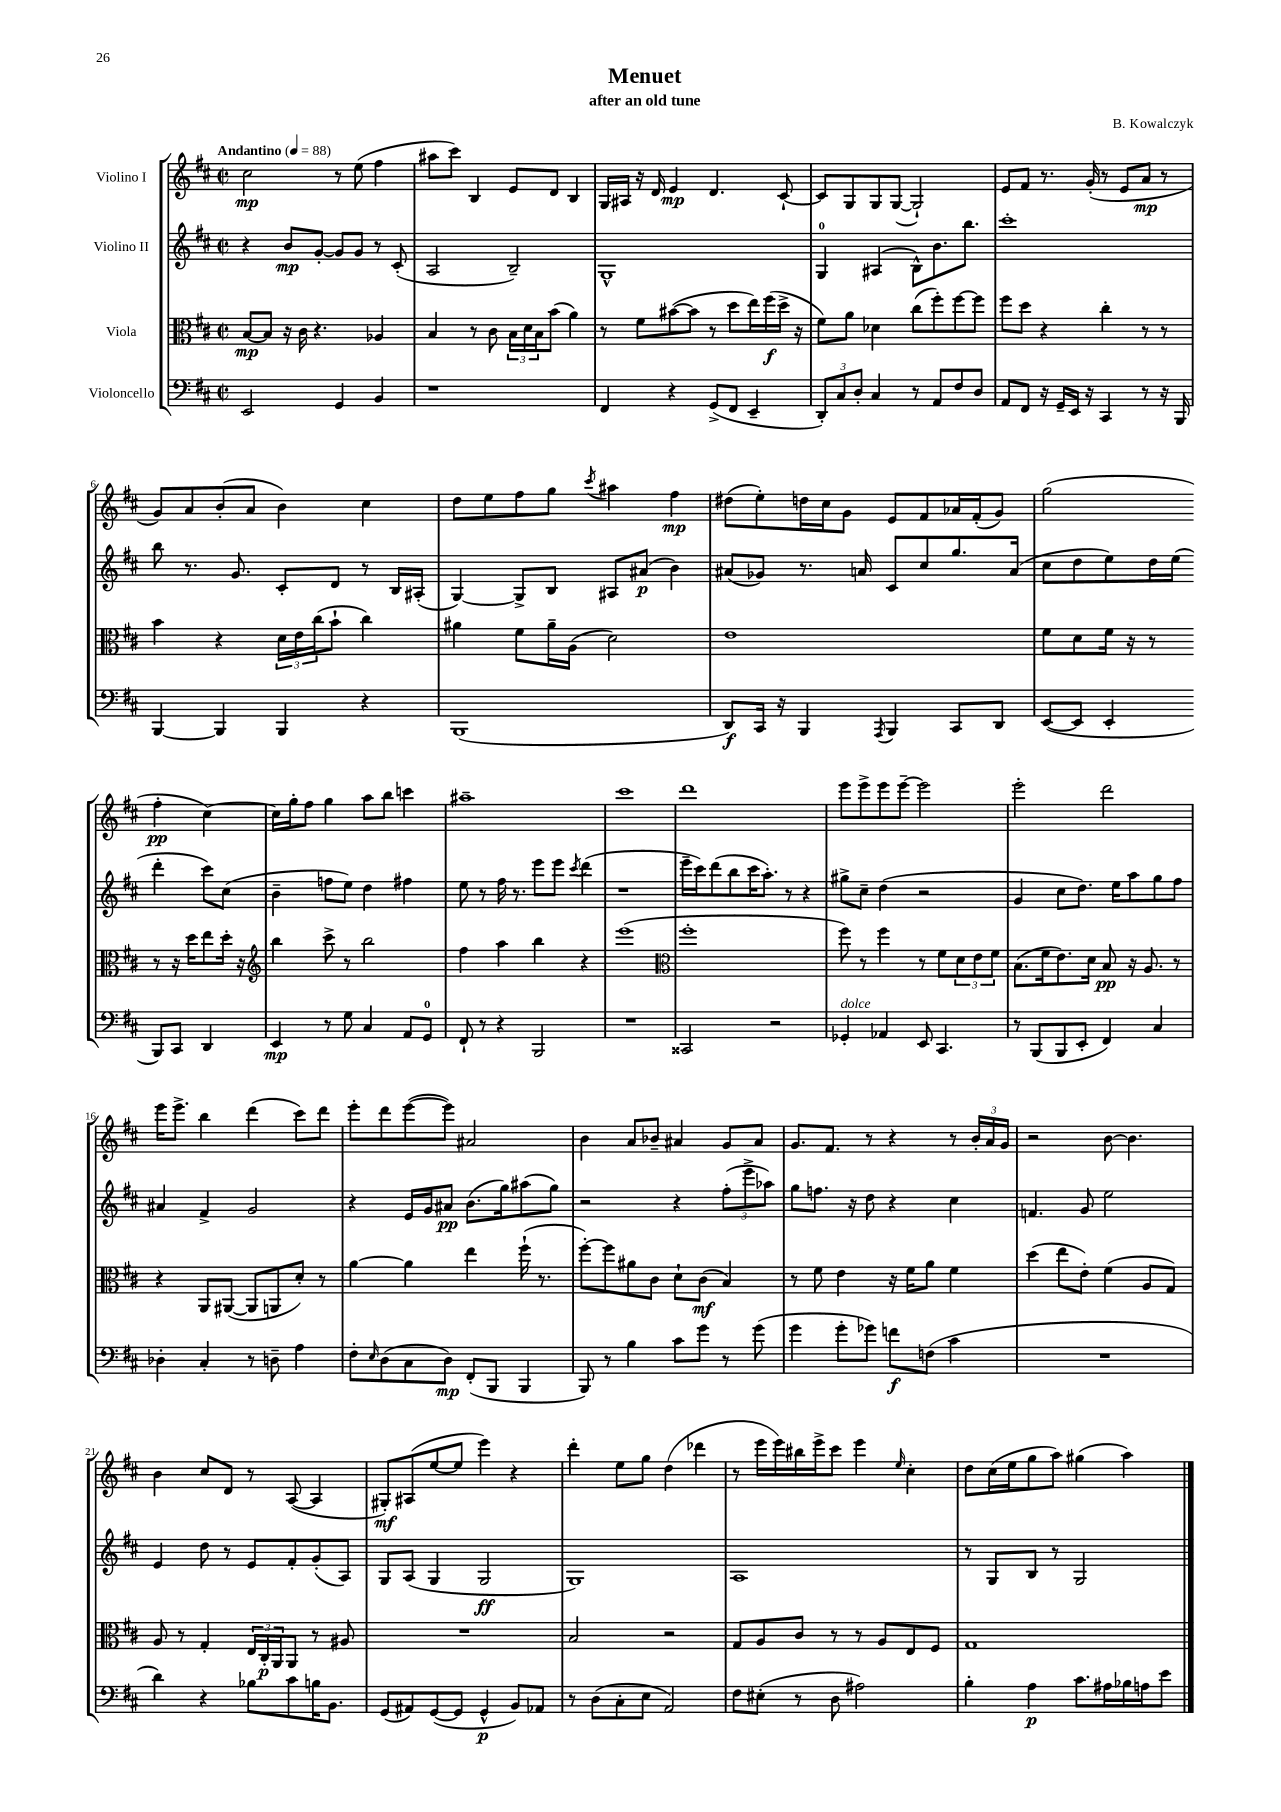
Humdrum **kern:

**kern	**dynam	**kern	**dynam	**kern	**dynam	**kern	**dynam
*part4	*part4	*part3	*part3	*part2	*part2	*part1	*part1
*staff4	*staff4	*staff3	*staff3	*staff2	*staff2	*staff1	*staff1
*I"Violoncello	*	*I"Viola	*	*I"Violino II	*	*I"Violino I	*
*clefF4	*	*clefC3	*	*clefG2	*	*clefG2	*
*k[f#c#]	*	*k[f#c#]	*	*k[f#c#]	*	*k[f#c#]	*
*M2/2	*	*M2/2	*	*M2/2	*	*M2/2	*
*met(c|)	*	*met(c|)	*	*met(c|)	*	*met(c|)	*
*MM88	*	*MM88	*	*MM88	*	*MM88	*
=1	=1	=1	=1	=1	=1	=1	=1
!	!	!	!	!	!	!LO:TX:a:B:t=Andantino	!
2EE/	.	[8B/L	mp	4r	.	2cc#\	mp
.	.	8B/J]	.	.	.	.	.
.	.	16r	.	8b/L	mp	.	.
.	.	16c#\	.	.	.	.	.
.	.	4.r	.	[8g'/J	.	.	.
4GG/	.	.	.	8g/L]	.	8r	.
.	.	.	.	8g/J	.	(8ee\	.
4BB/	.	4A-X/	.	8r	.	4ff#\	.
.	.	.	.	(8c#'/	.	.	.
=2	=2	=2	=2	=2	=2	=2	=2
1r	.	4B/	.	2A/	.	8aa#X\L	.
.	.	.	.	.	.	8ccc#\J)	.
.	.	8r	.	.	.	4B/	.
.	.	8c#\	.	.	.	.	.
.	.	24B\LL	.	2B~/)	.	8e/L	.
.	.	24d\	.	.	.	.	.
.	.	24B\J	.	.	.	.	.
.	.	(8b\J	.	.	.	8d/J	.
.	.	4a\)	.	.	.	4B/	.
=3	=3	=3	=3	=3	=3	=3	=3
4FF#/	.	8r	.	1G^^	.	16G/LL	.
.	.	.	.	.	.	16A#X/JJ	.
.	.	8f#\L	.	.	.	16r	.
.	.	.	.	.	.	16d/	.
4r	.	([8b#X\	.	.	.	4e/	mp
.	.	8b#\J]	.	.	.	.	.
(8GG^/L	.	8r	.	.	.	4.d/	.
8FF#/J	.	8dd\L	.	.	.	.	.
4EE~/	.	16ee\L)	.	.	.	.	.
.	.	(16ff#\	f	.	.	.	.
.	.	16dd^\JJ	.	.	.	[8c#`/	.
.	.	16r	.	.	.	.	.
=4	=4	=4	=4	=4	=4	=4	=4
12DD'/L)	.	8f#\L)	.	4G/	.	8c#/L]	.
12C#/	.	.	.	.	.	.	.
.	.	8a\J	.	.	.	8G/	.
12D'/J	.	.	.	.	.	.	.
4C#/	.	4d-X\	.	(4A#X/	.	8G/	.
.	.	.	.	.	.	([8G/J	.
8r	.	(8cc#\L	.	8B^^\L)	.	2G`/])	.
8AA/L	.	8ff#'\)	.	8.b\	.	.	.
8F#/	.	[8ff#\	.	.	.	.	.
.	.	.	.	8.bb\J	.	.	.
8D/J	.	8ff#\J]	.	.	.	.	.
=5	=5	=5	=5	=5	=5	=5	=5
8AA/L	.	8ff#\L	.	1ccc#'	.	8e/L	.
8FF#/J	.	8dd\J	.	.	.	8f#/J	.
16r	.	4r	.	.	.	8.r	.
16GG~/LL	.	.	.	.	.	.	.
16EE/JJ	.	.	.	.	.	.	.
16r	.	.	.	.	.	(16g'/	.
4CC#/	.	4cc#'\	.	.	.	8r	.
.	.	.	.	.	.	8e/L	.
8r	.	8r	.	.	.	8a/J	mp
16r	.	8r	.	.	.	8r	.
16BBB/	.	.	.	.	.	.	.
!!LO:LB:g=z
=6	=6	=6	=6	=6	=6	=6	=6
[4BBB/	.	4b\	.	8bb\	.	8g/L)	.
.	.	.	.	8.r	.	8a/	.
4BBB/]	.	4r	.	.	.	(8b'/	.
.	.	.	.	8.g/	.	.	.
.	.	.	.	.	.	8a/J	.
4BBB/	.	24d\LL	.	8c#'/L	.	4b\)	.
.	.	24e\	.	.	.	.	.
.	.	(24cc#\J	.	.	.	.	.
.	.	8b`\J	.	8d/J	.	.	.
4r	.	4cc#\)	.	8r	.	4cc#\	.
.	.	.	.	16B/LL	.	.	.
.	.	.	.	(16A#X'/JJ	.	.	.
=7	=7	=7	=7	=7	=7	=7	=7
(1BBB	.	4a#X\	.	[4G/)	.	8dd\L	.
.	.	.	.	.	.	8ee\	.
.	.	8f#\L	.	8G^/L]	.	8ff#\	.
.	.	16a#~\L	.	8B/J	.	8gg\J	.
.	.	(16A\JJ	.	.	.	.	.
.	.	.	.	.	.	8qccc#/	.
.	.	2d\)	.	8A#X/L	.	4aa#X\	.
.	.	.	.	(8a#X/J	p	.	.
.	.	.	.	4b\)	.	4ff#\	mp
=8	=8	=8	=8	=8	=8	=8	=8
8DD/L)	f	1e	.	(8a#X/L	.	(8dd#X\L	.
16CC#/Jk	.	.	.	8g-X/J)	.	8ee'\)	.
16r	.	.	.	.	.	.	.
4BBB/	.	.	.	8.r	.	16ddn\L	.
.	.	.	.	.	.	16cc#\J	.
.	.	.	.	.	.	8g\J	.
.	.	.	.	16an/	.	.	.
8qAAA/	.	.	.	.	.	.	.
4BBB/	.	.	.	8c#/L	.	8e/L	.
.	.	.	.	8cc#/	.	8f#/	.
8CC#/L	.	.	.	8.gg/	.	16a-X/L	.
.	.	.	.	.	.	(16f#'/J	.
8DD/J	.	.	.	.	.	8g/J)	.
.	.	.	.	(16a/Jk	.	.	.
=9	=9	=9	=9	=9	=9	=9	=9
([8EE/L	.	8f#\L	.	8cc#\L	.	(2gg\	.
8EE/J]	.	8d\	.	8dd\	.	.	.
4EE'/	.	16f#\Jk	.	8ee\)	.	.	.
.	.	16r	.	.	.	.	.
.	.	8r	.	16dd\L	.	.	.
.	.	.	.	(16ee\JJ	.	.	.
8BBB/L)	.	8r	.	4ddd'\	.	4ff#'\	pp
8CC#/J	.	16r	.	.	.	.	.
.	.	16dd\KL	.	.	.	.	.
4DD/	.	8ee\	.	8ccc#\L)	.	[4cc#\)	.
.	.	16dd'\Jk	.	(8cc#\J	.	.	.
.	.	16r	.	.	.	.	.
!!LO:LB:g=z
=10	=10	=10	=10	=10	=10	=10	=10
*	*	*clefG2	*	*	*	*	*
4EE/	mp	4bb\	.	4b~\	.	16cc#\LL]	.
.	.	.	.	.	.	16gg'\J	.
.	.	.	.	.	.	8ff#\J	.
8r	.	8ccc#^\	.	8ffn\L	.	4gg\	.
8G\	.	8r	.	8ee\J)	.	.	.
4C#/	.	2bb\	.	4dd\	.	8aa\L	.
.	.	.	.	.	.	8bb\J	.
8AA/L	.	.	.	4ff#X\	.	4cccn\	.
8GG/J	.	.	.	.	.	.	.
=11	=11	=11	=11	=11	=11	=11	=11
8FF#`/	.	4ff#\	.	8ee\	.	1aa#X~	.
8r	.	.	.	8r	.	.	.
4r	.	4aa\	.	16ff#\	.	.	.
.	.	.	.	8.r	.	.	.
2BBB/	.	4bb\	.	8eee\L	.	.	.
.	.	.	.	8eee\J	.	.	.
.	.	.	.	8qccc#/	.	.	.
.	.	4r	.	(4ddd\	.	.	.
=12	=12	=12	=12	=12	=12	=12	=12
1r	.	(1eee	.	1r	.	1ccc#	.
=13	=13	=13	=13	=13	=13	=13	=13
*	*	*clefC3	*	*	*	*	*
2CC##X/	.	1ff#'	.	16eee~\LL	.	1ddd	.
.	.	.	.	16ccc#\J)	.	.	.
.	.	.	.	(8ddd\	.	.	.
.	.	.	.	8bb\	.	.	.
.	.	.	.	16ccc#\K	.	.	.
.	.	.	.	8.aa'\J)	.	.	.
2r	.	.	.	.	.	.	.
.	.	.	.	8r	.	.	.
.	.	.	.	4r	.	.	.
=14	=14	=14	=14	=14	=14	=14	=14
!LO:TX:a:i:t=dolce	!	!	!	!	!	!	!
4GG-X'/	.	8ff#\)	.	8gg#X^\L	.	8eee\L	.
.	.	8r	.	8cc#~\J	.	8eee^\	.
4AA-X/	.	4ff#\	.	(4dd\	.	8eee\	.
.	.	.	.	.	.	[8eee~\J	.
8EE/	.	8r	.	2r	.	2eee\]	.
4.CC#/	.	8f#\L	.	.	.	.	.
.	.	12d\	.	.	.	.	.
.	.	12e\	.	.	.	.	.
.	.	12f#\J	.	.	.	.	.
=15	=15	=15	=15	=15	=15	=15	=15
8r	.	(8.B\L	.	4g/	.	2eee'\	.
(8BBB/L	.	.	.	.	.	.	.
.	.	16f#\k	.	.	.	.	.
8BBB/	.	8.e\)	.	8cc#\L	.	.	.
8EE'/J	.	.	.	8.dd\J)	.	.	.
.	.	16d\Jk	.	.	.	.	.
4FF#/)	.	8B/	pp	.	.	2ddd\	.
.	.	.	.	16ee\KL	.	.	.
.	.	16r	.	8aa\	.	.	.
.	.	8.A/	.	.	.	.	.
4C#/	.	.	.	8gg\	.	.	.
.	.	8r	.	8ff#\J	.	.	.
!!LO:LB:g=z
=16	=16	=16	=16	=16	=16	=16	=16
4D-X'\	.	4r	.	4a#X/	.	16eee\KL	.
.	.	.	.	.	.	8.eee^\J	.
4C#'/	.	8AA/L	.	4f#^/	.	4bb\	.
.	.	([8AA#X/J	.	.	.	.	.
8r	.	8AA#/L]	.	2g/	.	(4ddd\	.
8Dn~\	.	8AAn/	.	.	.	.	.
4A\	.	8d'/J)	.	.	.	8ccc#\L)	.
.	.	8r	.	.	.	8ddd\J	.
=17	=17	=17	=17	=17	=17	=17	=17
8F#'\L	.	[4a\	.	4r	.	8eee'\L	.
16qqE/	.	.	.	.	.	.	.
(8D\	.	.	.	.	.	8ddd\	.
8C#\	.	4a\]	.	16e/LL	.	([8eee\	.
.	.	.	.	16g/J	.	.	.
8D\J)	mp	.	.	8a#X/J	pp	8eee\J])	.
(8FF#'/L	.	4ee\	.	(8.b\L	.	2a#X/	.
8BBB/J	.	.	.	.	.	.	.
.	.	.	.	16gg\k)	.	.	.
4BBB/	.	(16ff#`\	.	(8aa#X\	.	.	.
.	.	8.r	.	.	.	.	.
.	.	.	.	8gg\J)	.	.	.
=18	=18	=18	=18	=18	=18	=18	=18
8BBB/)	.	[8ff#'\L)	.	2r	.	4b\	.
8r	.	8ff#\]	.	.	.	.	.
4B\	.	8a#X\	.	.	.	8a/L	.
.	.	8c#\J	.	.	.	8b-X~/J	.
8c#\L	.	8d`\L	.	4r	.	4a#X/	.
8g\J	.	(8c#\J	mf	.	.	.	.
8r	.	4B/)	.	(12ff#'\L	.	8g/L	.
.	.	.	.	12eee^\	.	.	.
(8g\	.	.	.	.	.	8a#/J	.
.	.	.	.	12aa-X\J)	.	.	.
=19	=19	=19	=19	=19	=19	=19	=19
4g\	.	8r	.	8gg\L	.	8.g/L	.
.	.	8f#\	.	8.ffn\J	.	.	.
.	.	.	.	.	.	8.f#/J	.
8g'\L	.	4e\	.	.	.	.	.
.	.	.	.	16r	.	.	.
8g-X\J)	.	.	.	8dd\	.	8r	.
8fn\L	f	16r	.	4r	.	4r	.
.	.	16f#\KL	.	.	.	.	.
(8Fn\J	.	8a\J	.	.	.	.	.
4c#\	.	4f#\	.	4cc#\	.	8r	.
.	.	.	.	.	.	24b'/LL	.
.	.	.	.	.	.	24a/	.
.	.	.	.	.	.	24g/JJ	.
=20	=20	=20	=20	=20	=20	=20	=20
1r	.	(4dd\	.	4.fn/	.	2r	.
.	.	8ee\L	.	.	.	.	.
.	.	8e'\J)	.	8g/	.	.	.
.	.	(4f#\	.	2ee\	.	[8b\	.
.	.	.	.	.	.	4.b\]	.
.	.	8A/L	.	.	.	.	.
.	.	8G/J)	.	.	.	.	.
!!LO:LB:g=z
=21	=21	=21	=21	=21	=21	=21	=21
4d\)	.	8A/	.	4e/	.	4b\	.
.	.	8r	.	.	.	.	.
4r	.	4G'/	.	8dd\	.	8cc#/L	.
.	.	.	.	8r	.	8d/J	.
8B-X\L	.	24E/LL	.	8e/L	.	8r	.
.	.	24C#'/	p	.	.	.	.
.	.	24AA/J	.	.	.	.	.
8c#\	.	8AA/J	.	8f#'/	.	([8A/	.
16Bn\K	.	8r	.	(8g'/	.	4A/]	.
8.BB\J	.	.	.	.	.	.	.
.	.	8A#X/	.	8A/J)	.	.	.
=22	=22	=22	=22	=22	=22	=22	=22
(8GG/L	.	1r	.	8G/L	.	8G#X'/L)	mf
8AA#X/)	.	.	.	(8A/J	.	(8A#X/	.
([8GG/	.	.	.	4G/	.	[8ee/	.
8GG/J]	.	.	.	.	.	8ee/J]	.
4GG^^/	p	.	.	2G/	ff	4eee\)	.
8BB/L)	.	.	.	.	.	4r	.
8AA-X/J	.	.	.	.	.	.	.
=23	=23	=23	=23	=23	=23	=23	=23
8r	.	2B/	.	1G)	.	4ddd'\	.
(8D\L	.	.	.	.	.	.	.
8C#'\	.	.	.	.	.	8ee\L	.
8E\J	.	.	.	.	.	8gg\J	.
2AA/)	.	2r	.	.	.	(4dd\	.
.	.	.	.	.	.	4ddd-X\	.
=24	=24	=24	=24	=24	=24	=24	=24
8F#\L	.	8G/L	.	1A	.	8r	.
(8E#X'\J	.	8A/	.	.	.	16eee\LL	.
.	.	.	.	.	.	16eee\)	.
8r	.	8c#/J	.	.	.	16bb#X\	.
.	.	.	.	.	.	16eee^\J	.
8D\	.	8r	.	.	.	8ccc#\J	.
2A#X\)	.	8r	.	.	.	4eee\	.
.	.	8A/L	.	.	.	.	.
.	.	.	.	.	.	16qqee/	.
.	.	8E/	.	.	.	4cc#'\	.
.	.	8F#/J	.	.	.	.	.
=25	=25	=25	=25	=25	=25	=25	=25
4B'\	.	1G	.	8r	.	8dd\L	.
.	.	.	.	8G/L	.	(16cc#\L	.
.	.	.	.	.	.	16ee\J	.
4A\	p	.	.	8B/J	.	8gg\	.
.	.	.	.	8r	.	8aa\J)	.
8.c#\L	.	.	.	2G/	.	(4gg#X\	.
16A#X\L	.	.	.	.	.	.	.
16B-X\	.	.	.	.	.	4aa\)	.
16An\J	.	.	.	.	.	.	.
8e\J	.	.	.	.	.	.	.
==	==	==	==	==	==	==	==
*-	*-	*-	*-	*-	*-	*-	*-
